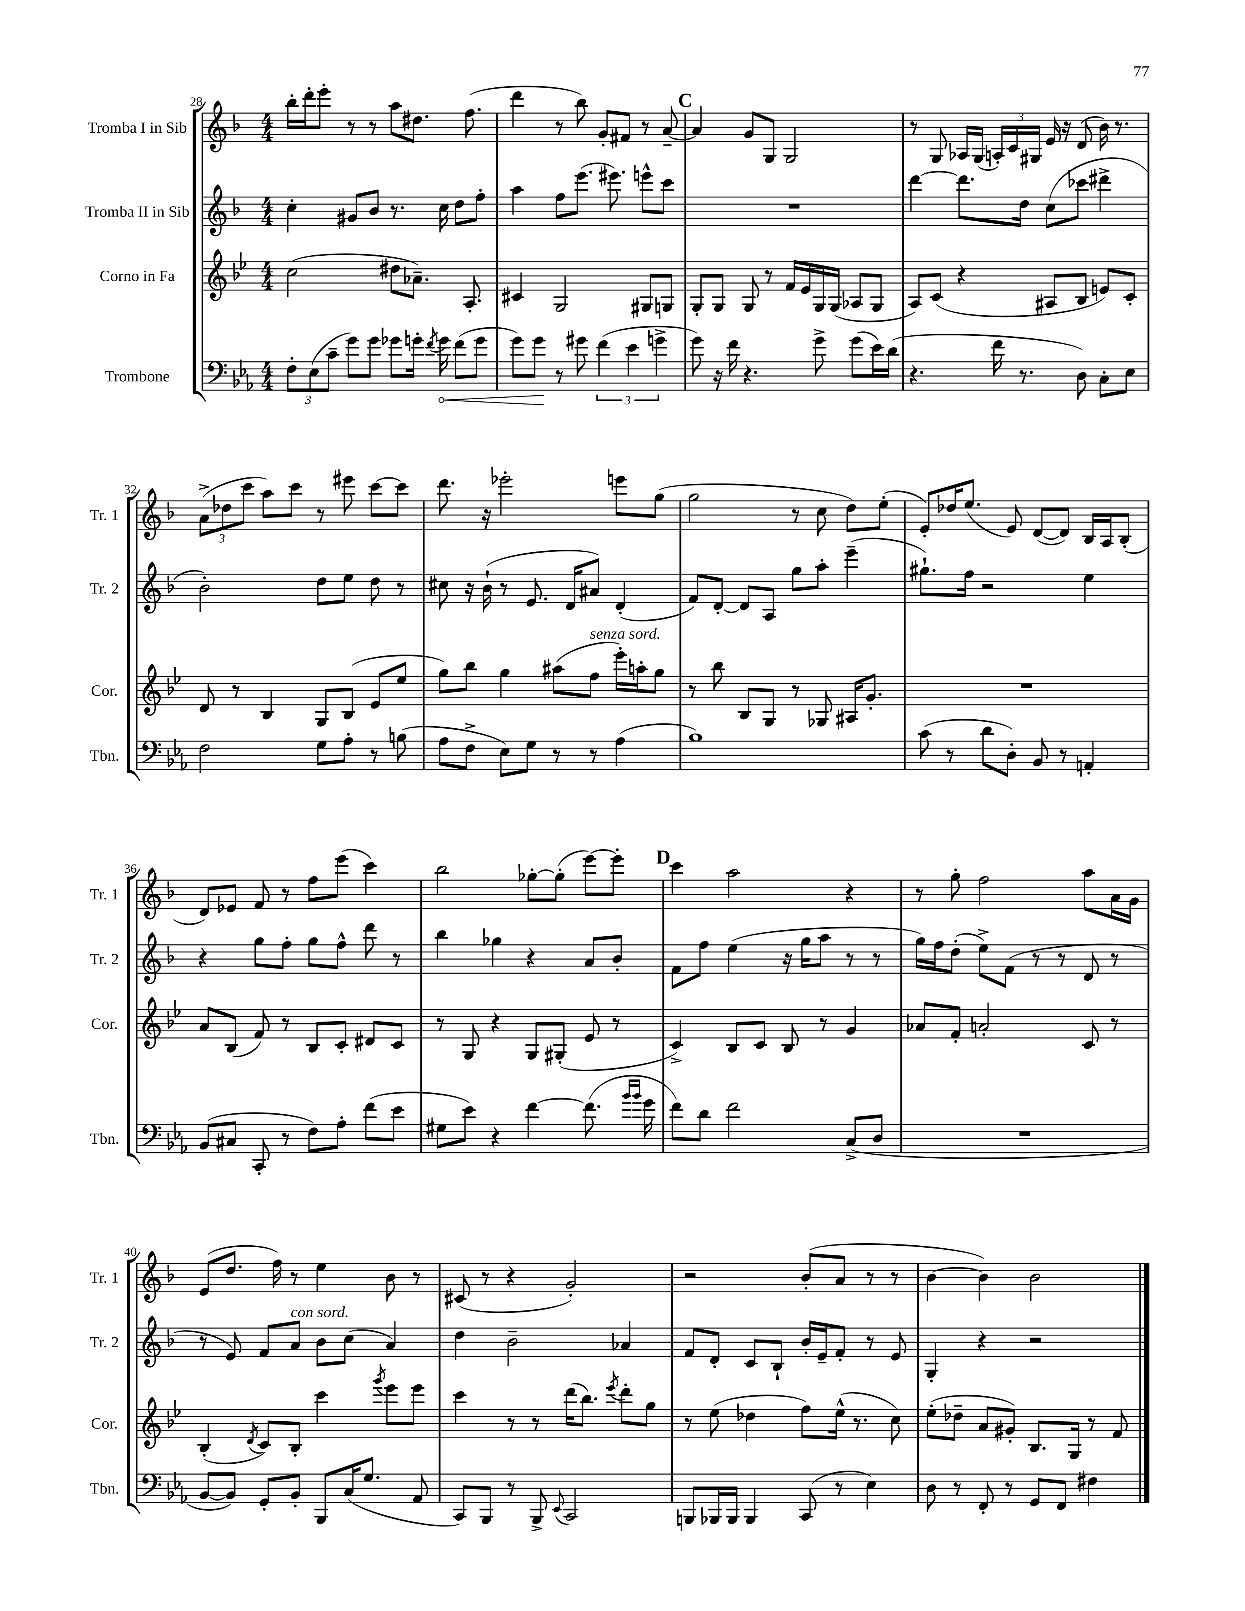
<<
\new StaffGroup <<
\new Staff = "s0" \with { instrumentName = "Tromba I in Sib" shortInstrumentName = "Tr. 1" } {
    \clef treble \key f \major \numericTimeSignature \time 4/4
    \autoBeamOff bes''16[-. d'''16-. e'''8]-. r8 r8 a''8[ dis''8.] f''8.( |
    d'''4 r8 bes''8) g'8[-. fis'8] r8 a'8~-- |
    \mark \markup { \bold "C" } a'4 g'8[ g8] g2 |
    r8 g8 aes16[ g16]( \tuplet 3/2 { a16[-.) c'16 gis16] } e'16 r16 d'8( bes'16) r8. |
    \tuplet 3/2 { a'8[->( des''8 c'''8] } a''8[) c'''8] r8 eis'''8 c'''8[~ c'''8] |
    d'''8. r16 ees'''2-. e'''8[ g''8]( |
    g''2 r8 c''8 d''8[) e''8]-.( |
    e'8[-.) des''16 e''8.]( e'8) d'8[~( d'8]) bes16[ a16 bes8]-.( |
    d'8[) ees'8] f'8 r8 f''8[ e'''8]( c'''4) |
    bes''2 ges''8[~-. ges''8]-.( e'''8[~) e'''8]-. |
    \mark \markup { \bold "D" } c'''4 a''2 r4 |
    r8 g''8-. f''2 a''8[ a'16 g'16] |
    e'8[( d''8.] f''16) r8 e''4 bes'8 r8 |
    cis'8( r8 r4 g'2-.) |
    r2 bes'8[-.( a'8] r8 r8 |
    bes'4~ bes'4) bes'2 \bar "|." |
}
\new Staff = "s1" \with { instrumentName = "Tromba II in Sib" shortInstrumentName = "Tr. 2" } {
    \clef treble \key f \major \numericTimeSignature \time 4/4
    \autoBeamOff c''4-. gis'8[ bes'8] r8. c''16 d''8[ f''8]-. |
    a''4 f''8[ e'''8.]( eis'''8.) e'''8[-^ c'''8] |
    \mark \markup { \bold "C" } R1 |
    d'''4~ d'''8.[ d''16] c''8[( ces'''8] dis'''4-> |
    bes'2-.) d''8[ e''8] d''8 r8 |
    cis''8 r16 bes'16-!( r8 e'8. d'16[ ais'8]) d'4-.( |
    f'8[) d'8]~-. d'8[ a8] g''8[ a''8]-. e'''4--( |
    gis''8.[-!) f''16] r2 e''4 |
    r4 g''8[ f''8]-. g''8[ f''8]-^ d'''8 r8 |
    bes''4 ges''4 r4 a'8[ bes'8]-. |
    \mark \markup { \bold "D" } f'8[ f''8] e''4( r16 g''16[ a''8] r8 r8 |
    g''16[) f''16 d''8]-.( e''8[->) f'8]( r8 r8 d'8 r8 |
    r8 e'8) f'8[ a'8]^\markup { \italic "con sord." } bes'8[ c''8]( a'4) |
    d''4 bes'2-- aes'4 |
    f'8[ d'8]-. c'8[ bes8]-! bes'16[-. e'16-- f'8]-. r8 e'8 |
    g4-. r4 r2 \bar "|." |
}
\new Staff = "s2" \with { instrumentName = "Corno in Fa" shortInstrumentName = "Cor." } {
    \clef treble \key bes \major \numericTimeSignature \time 4/4
    \autoBeamOff c''2( dis''8[ aes'8.]--) a8.-. |
    cis'4 g2 gis8[ g8] |
    \mark \markup { \bold "C" } g8[-. g8] g8 r8 f'16[ ees'16 g16 g16]( aes8[ g8] |
    a8[) c'8]( r4 ais8[ bes8] e'8[) c'8]-. |
    d'8 r8 bes4 g8[ bes8]( ees'8[ ees''8] |
    g''8[) bes''8] g''4 ais''8[( f''8]^\markup { \italic "senza sord." } ees'''16[-.) a''16-. g''8] |
    r8 bes''8 bes8[ g8] r8 ges8 ais16[ g'8.]-. |
    R1 |
    a'8[ bes8]( f'8) r8 bes8[ c'8]-. dis'8[ c'8] |
    r8 g8 r4 g8[ gis8]-.( ees'8 r8 |
    \mark \markup { \bold "D" } c'4->) bes8[ c'8] bes8 r8 g'4 |
    aes'8[ f'8]-. a'2-. c'8 r8 |
    bes4-.( \acciaccatura { d'8 } c'8[) bes8]-. c'''4 \acciaccatura { g'''8 } ees'''8[ ees'''8] |
    c'''4 r8 r8 d'''16[( bes''8.]) \acciaccatura { ees'''8 } d'''8[-. g''8] |
    r8 ees''8( des''4 f''8[) ees''16]-^( r8. c''8) |
    ees''8[-.( des''8]-- a'8[ gis'8]-.) bes8.[ g16] r8 f'8 \bar "|." |
}
\new Staff = "s3" \with { instrumentName = "Trombone" shortInstrumentName = "Tbn." } {
    \clef bass \key ees \major \numericTimeSignature \time 4/4
    \autoBeamOff \tuplet 3/2 { f8[-. ees8( c'8]-- } g'8[) g'8] ges'8[ g'16]-. \acciaccatura { f'8 } \once \override Hairpin.circled-tip = ##t g'16\< f'8[( g'8] |
    g'8[) g'8]\! r8 gis'8 \tuplet 3/2 { f'4( ees'4 g'4-> } |
    \mark \markup { \bold "C" } g'8) r16 f'16 r4. g'8-> g'8[( ees'16) d'16]( |
    r4. f'16 r8. d8) c8[-. ees8] |
    f2 g8[ aes8]-. r8 b8( |
    aes8[ f8]-> ees8[) g8] r8 r8 aes4( |
    bes1) |
    c'8( r8 d'8[ d8]-.) bes,8 r8 a,4-. |
    bes,8[( cis8] c,8-. r8 f8[) aes8]-. f'8[( ees'8] |
    gis8[ ees'8]) r4 f'4~ f'8.( \grace { bes'16[ bes'16] } g'16 |
    \mark \markup { \bold "D" } f'8[) d'8] f'2 c8[->( d8] |
    R1 |
    bes,8[~ bes,8]) g,8[-. bes,8]-. bes,,8[ c16( g8.] aes,8 |
    c,8[) bes,,8] r8 bes,,8-> \appoggiatura { ees,8 } c,2 |
    b,,8[ bes,,16 bes,,16] bes,,4 c,8( r8 ees4) |
    d8 r8 f,8-. r8 g,8[ f,8] fis4 \bar "|." |
}
>>
>>
\layout { \context { \Score currentBarNumber = #28 } }
